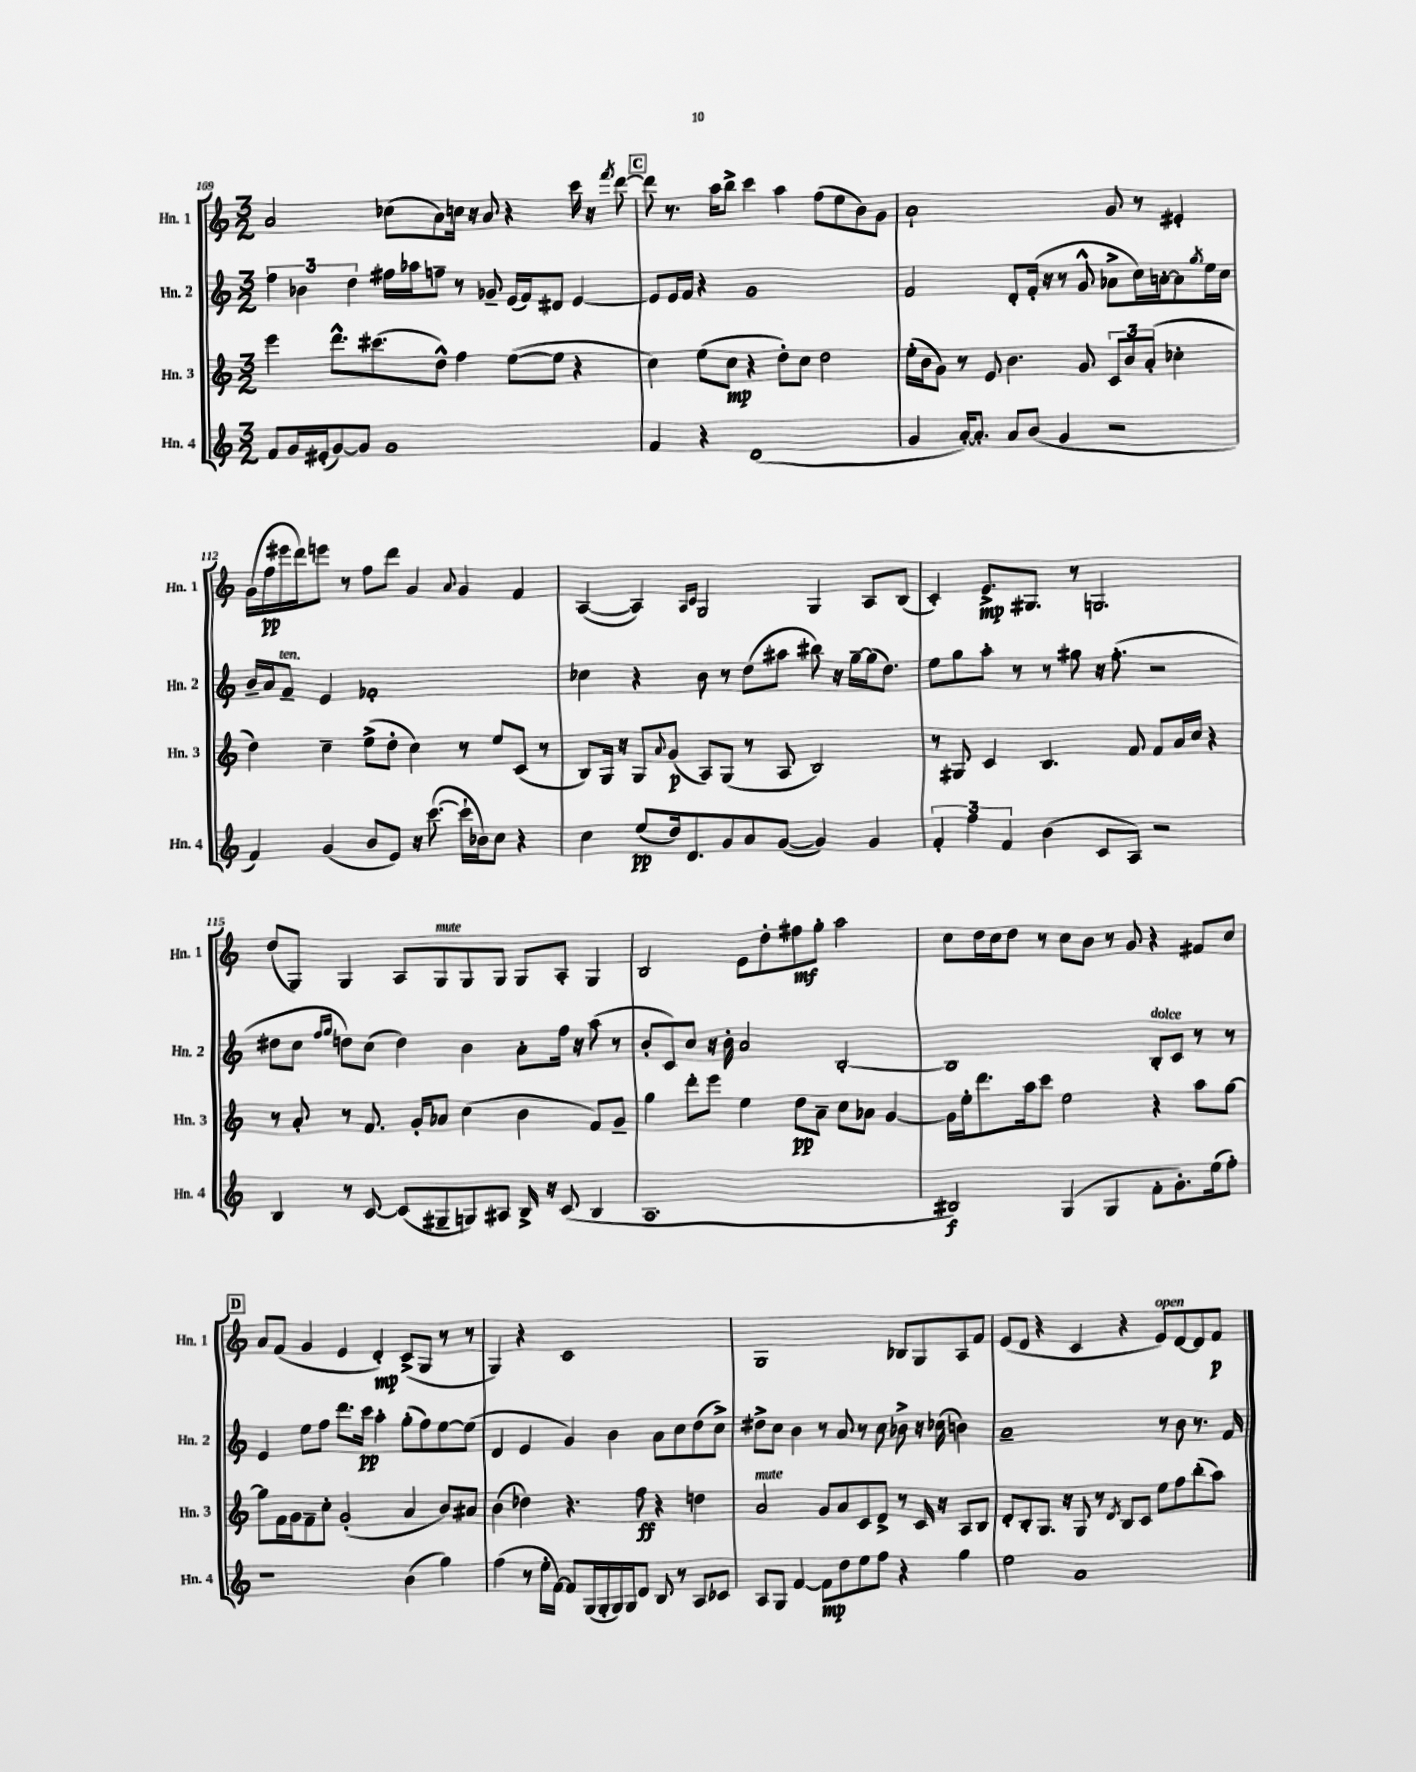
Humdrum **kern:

**kern	**kern	**kern	**kern
*staff4	*staff3	*staff2	*staff1
*clefG2	*clefG2	*clefG2	*clefG2
*k[]	*k[]	*k[]	*k[]
*M3/2	*M3/2	*M3/2	*M3/2
8f/L	4eee\	6ff\	2a/
16g/L	.	.	.
.	.	6b-\	.
(16e#'/J	.	.	.
[8g/)	8.ddd^^\L	.	.
.	.	6dd\	.
8g/]J	.	.	.
.	(8.ccc#\	.	.
1g	.	16ff#\LL	(8cc-\L
.	.	16aa-\J	.
.	8dd^^\J)	8ff~\J	8a\)
.	4ff\	8r	16cc\Jk
.	.	.	16r
.	.	8g-~/	8a/
.	([8ee\L	(16e/LL	4r
.	.	16f/J)	.
.	8ee\]J	8d#/J	.
.	4r	[4e/	16ccc\
.	.	.	16r
.	.	.	8qfff/
.	.	.	[8ddd\
=	=	=	=
4f/	4cc\)	8e/]L	8ddd\]
.	.	16e/L	8.r
.	.	16f/JJ	.
4r	(8ee\L	4r	.
.	.	.	16aa\LK
.	8cc\J	.	8bb^\J
(1d	4r	1g	4ccc\
.	8dd'\L)	.	4aa\
.	8cc\J	.	.
.	2dd\	.	(8ff\L
.	.	.	8ee\
.	.	.	8b\)
.	.	.	8g\J
=	=	=	=
4g/	(16ee'\LL	2f/	1a`
.	16b\J	.	.
.	8g\J)	.	.
[16a'/LK)	8r	.	.
8.a'/]J	.	.	.
.	8e/	.	.
8a/L	4.b\	8d'/L	.
(8b/J	.	(16f'/Jk	.
.	.	16r	.
4g/	.	8r	.
.	8g/	8g^^/	.
2r	12c/L	8a-^\L	8g/
.	12b/	.	.
.	.	16cc\L)	8r
.	(12a'/J	.	.
.	.	[16a'\J	.
.	4cc-'\	8a\]	4e#'/
.	.	8qgg/	.
.	.	16ee\L	.
.	.	16cc\JJ	.
=	=	=	=
4f/)	4dd\)	16b~/LL	(16g\LL
.	.	16a/J	16ff\
.	.	8f~/J	16eee#\
.	.	.	16ddd\J)
(4g/	4cc~\	4e/	8eee\J
.	.	.	8r
8b/L	(8ee^\L	1f-'	8ff\L
8e/J)	8dd'\J	.	8ddd\J
16r	4cc\)	.	4g/
([8.ccc\	.	.	.
.	.	.	8qqa/
16ccc`\]LL	8r	.	4g/
16b-\J)	.	.	.
8cc\J	8ee/L	.	.
4r	(8c/J	.	4f/
.	8r	.	.
=	=	=	=
4cc\	8B/L)	4cc-\	([4A/
.	16G/Jk	.	.
.	16r	.	.
(8ee/L	8G/L	4r	4A/])
.	8qqa/	.	.
16dd/k)	(8g/J	.	.
8.d/	.	.	.
.	.	.	16qqA/LL
.	.	.	16qqc/JJ
.	8A/L)	8b\	2G/
8g/	(8G/J	8r	.
8a/	8r	(8dd\L	.
([8g/J	8A/	8aa#\J	.
4g/])	2B/)	8bb#\)	4G/
.	.	16r	.
.	.	[16gg~\LL	.
4g/	.	(16gg\]J	8A/L
.	.	8.dd\J)	.
.	.	.	(8B/J
=	=	=	=
6f'/	8r	8ee\L	4c'/)
.	8G#/	8gg\	.
6ff\	.	.	.
.	4c/	8aa'\J	8.e^/L
6f/	.	.	.
.	.	8r	.
.	.	.	8.G#/J
(4b\	4.B/	8r	.
.	.	8gg#\	8r
8c/L	.	16r	2.G/
.	.	(8.ff'\	.
8A/J)	8f/	.	.
2r	8f/L	2r	.
.	16a/L	.	.
.	16cc/JJ	.	.
.	4r	.	.
=	=	=	=
4B/	8r	8dd#\L	(8dd/L
.	8a'/	8cc\J	8G/J)
.	.	16qqff/LL	.
.	.	16qqgg/JJ	.
8r	8r	8dd\L)	4G/
[8c/	8.f/	(8cc\J	.
(8c/]L	.	4dd\)	8A/L
.	16g'/LK	.	.
8G#~/	8a-/J	.	8G/
8G/)	(4cc\	4b\	8G/
8A#/J	.	.	8G/J
16B^/	4b\	8a'\L	8G/L
16r	.	.	.
(8c/	.	16ff\Jk	8A'/J
.	.	16r	.
4B/	8f/L)	(8aa\	4G/
.	8g~/J	8r	.
=	=	=	=
1.A	4gg\	8b'/L	2B/
.	.	8c/)	.
.	8ddd'\L	8cc/J	.
.	8eee\J	16r	.
.	.	16b'\	.
.	4ee\	2a/	8e\L
.	.	.	8dd'\
.	8dd\L	.	8ff#\
.	8a~\J	.	8gg'\J
.	8cc\L	[2B'/	2aa\
.	8a-\J	.	.
.	[4g/	.	.
=	=	=	=
2B#/)	16g\]LL	1B]	8cc\L
.	16ee'\J	.	.
.	8.ddd\	.	16dd\L
.	.	.	16cc\J
.	.	.	8dd\J
.	16aa\k	.	.
.	8ccc\J	.	8r
(4G/	2ee\	.	8cc\L
.	.	.	8b\J
4G/	.	.	8r
.	.	.	8g/
8f'\L	4r	8B'/L	4r
8.g'\)	.	8c/J	.
.	8aa\L	8r	8f#/L
(16ee\k	.	.	.
8ff'\J)	[8gg\J	8r	8cc/J
=	=	=	=
1r	8gg\]L	4e/	8a/L
.	16f\L	.	(8f/J
.	16g\J	.	.
.	8f~\	8ee\L	4g/
.	8cc'\J	8ff\J	.
.	(2g'/	8.ddd\L	4e/
.	.	16ccc\Jk	.
.	.	4aa'\	4d'/)
(4b\	4a/	(8gg'\L	(8c^/L
.	.	8ff\)	8G/J
4gg\)	8b/L)	[8ee\	8r
.	8a#/J	(8ee\]J	8r
=	=	=	=
(4ff\	(4b\	4d/	4G/)
8r	4dd-\)	4e/	4r
16ee'\LL	.	.	.
[16f\JJ)	.	.	.
8f/]L	4.r	4g/)	1c
(16G/L	.	.	.
16G'/	.	.	.
16G/)	.	4b\	.
16G/J	.	.	.
8d/J	8ff\	.	.
8B/	4r	8a\L	.
8r	.	8cc\	.
8A/L	4dd\	(8dd\	.
8c-/J	.	8cc^\J)	.
=	=	=	=
8A/L	2a/	8dd#^\L	1G
8G/J	.	8cc\J	.
[4f/	.	4b\	.
8f\]L	8g/L	8r	.
8dd\	8a/	8a/	.
8ee\	8c/	8r	.
8ff\J	8d^/J	8cc\	.
4r	8r	8b-^\	8B-/L
.	16c/	16r	8G/
.	16r	(16cc-\	.
4gg\	8A/L	4b\)	8A/
.	8B/J	.	8f/J
=	=	=	=
2ee\	8d'/L	1a~	(8e/L
.	8B'/	.	8d/J
.	8.G/J	.	4r
.	16r	.	.
1a	8G/	.	4c/
.	8r	.	.
.	8qd/	.	.
.	8B/L	.	4r
.	8c/J	.	.
.	8ee\L	8r	8e/L)
.	8ff\	8b\	[8d/
.	(8bb'\	8.r	8d/]
.	8aa\J)	.	8f/J
.	.	16f/	.
==	==	==	==
*-	*-	*-	*-
